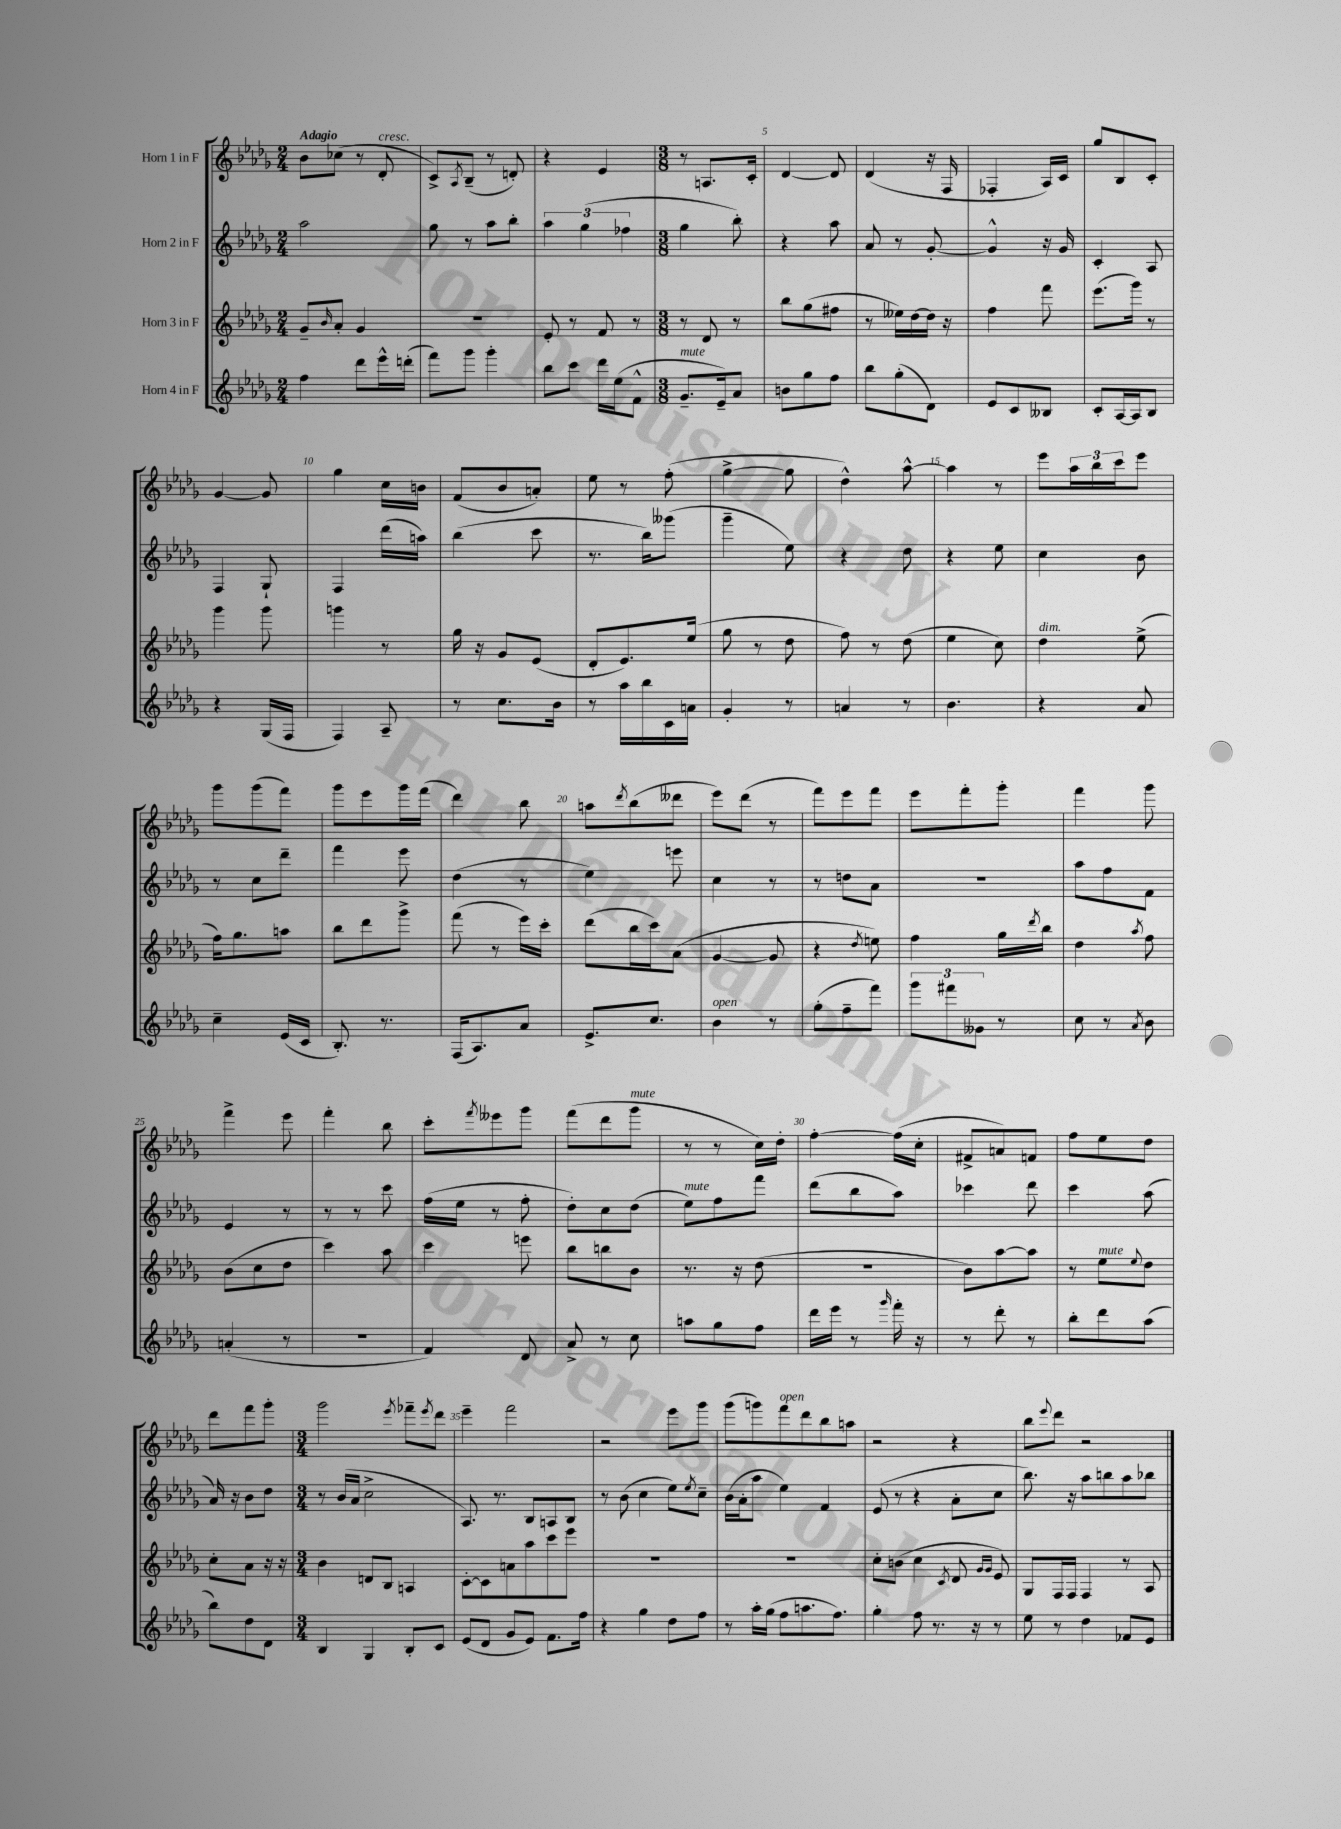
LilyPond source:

<<
\new StaffGroup <<
\new Staff = "s0" \with { instrumentName = "Horn 1 in F" } {
    \clef treble \key des \major \numericTimeSignature \time 2/4 \tempo "Adagio"
    bes'8 ces''8( r8 des'8-.^\markup { \italic "cresc." } |
    c'8->) \acciaccatura { aes8 } bes8--( r8 d'8-.) |
    r4 ees'4 |
    \numericTimeSignature \time 3/8 r8 a8. c'16-. |
    des'4~ des'8 |
    des'4( r16 f16 |
    fes4-. aes16) c'16 |
    ges''8 bes8 c'8-. |
    ges'4~ ges'8 |
    ges''4 c''16 b'16 |
    f'8( bes'8 a'8-.) |
    ees''8 r8 f''8-.( |
    ges''4~-> ges''8 |
    des''4-^) aes''8~-^ |
    aes''4 r8 |
    ees'''8 \tuplet 3/2 { aes''16 bes''16 c'''16 } ees'''8 |
    ges'''8 ges'''8( f'''8) |
    ges'''8 ees'''8 ges'''16 f'''16( |
    des'''4) bes''8 |
    a''8 \acciaccatura { des'''8 } bes''8( deses'''8 |
    ees'''8) des'''8( r8 |
    f'''8) ees'''8 f'''8 |
    ees'''8 f'''8-. ges'''8-. |
    f'''4 ges'''8 |
    f'''4-> ees'''8 |
    f'''4-. bes''8 |
    c'''8-. \acciaccatura { f'''8 } eeses'''8 ges'''8 |
    f'''8( des'''8 ges'''8^\markup { \italic "mute" } |
    r8 r8 c''16) des''16-. |
    f''4~-. f''16( c''16-. |
    fis'8-> a'8) f'8 |
    f''8 ees''8 des''8 |
    des'''8 f'''8 ges'''8-. |
    \numericTimeSignature \time 3/4 ges'''2 \acciaccatura { ees'''8 } fes'''8-- \acciaccatura { ees'''8 } des'''8 |
    ees'''4-- f'''2 |
    r2 ees'''8 ges'''8 |
    ges'''8( g'''8) f'''8^\markup { \italic "open" } des'''8 bes''8 a''8 |
    r2 r4 |
    bes''8 \appoggiatura { ees'''8 } des'''8 r2 \bar "|." |
}
\new Staff = "s1" \with { instrumentName = "Horn 2 in F" } {
    \clef treble \key des \major \numericTimeSignature \time 2/4
    aes''2 |
    ges''8 r8 aes''8 bes''8-. |
    \tuplet 3/2 { aes''4 ges''4( fes''4 } |
    \numericTimeSignature \time 3/8 ges''4 bes''8-.) |
    r4 aes''8 |
    aes'8 r8 ges'8~-. |
    ges'4-^ r16 ges'16 |
    c'4-. aes8 |
    f4 ges8-! |
    f4 des'''16( a''16) |
    bes''4( c'''8 |
    r8. bes''16) geses'''8( |
    ges'''4-- ees''8) |
    r4 des''8 |
    r4 ees''8 |
    c''4 bes'8 |
    r8 c''8 des'''8-- |
    f'''4 ees'''8 |
    des''4( r8 |
    ees''4) e'''8 |
    c''4 r8 |
    r8 d''8 aes'8 |
    R4. |
    aes''8 f''8 f'8 |
    ees'4 r8 |
    r8 r8 c'''8 |
    f''16( ees''16 r8 f''8-. |
    des''8-.) c''8 des''8( |
    ees''8^\markup { \italic "mute" }) f''8 f'''8 |
    des'''8( bes''8 aes''8) |
    ces'''4 des'''8 |
    c'''4 aes''8( |
    aes'16) r16 bes'8 des''8 |
    \numericTimeSignature \time 3/4 r8 bes'16( aes'16 c''2-> |
    aes8.) r8. bes8 a8 bes8 |
    r8 bes'8( c''4 ees''8) \acciaccatura { ees''8 } c''8-- |
    bes'16( aes'16-. aes''8 ees''4) f'4 |
    ees'8( r8 r4 aes'8-. c''8 |
    bes''8.) r16 aes''8 b''8 aes''8 bes''8 \bar "|." |
}
\new Staff = "s2" \with { instrumentName = "Horn 3 in F" } {
    \clef treble \key des \major \numericTimeSignature \time 2/4
    ges'8-- \grace { bes'16 } aes'8-. ges'4 |
    R2 |
    ees'8-. r8 f'8 r8 |
    \numericTimeSignature \time 3/8 r8 des'8 r8 |
    bes''8 ges''8( fis''8 |
    r8 eeses''16) des''16~ des''16 r16 |
    f''4 f'''8 |
    ees'''8.( ges'''16) r8 |
    ges'''4 ges'''8 |
    g'''4 r8 |
    ges''16 r16 ges'8 ees'8( |
    des'8-. ees'8.) ees''16( |
    ges''8 r8 des''8 |
    f''8) r8 des''8( |
    ees''4 c''8) |
    des''4^\markup { \italic "dim." } ees''8->( |
    f''16) ges''8. a''8 |
    bes''8 des'''8 ges'''8-> |
    f'''8( r8 ees'''16) c'''16-. |
    des'''8( bes''16 c'''16) aes'8( |
    ges'4~ ges'8 |
    r4 \acciaccatura { des''8 } e''8) |
    f''4 ges''16 \acciaccatura { des'''8 } bes''16 |
    des''4 \acciaccatura { aes''8 } f''8 |
    bes'8( c''8 des''8 |
    c'''4) aes''8 |
    c'''4 e'''8 |
    bes''8 b''8 bes'8 |
    r8. r16 des''8( |
    R4. |
    bes'8) aes''8~ aes''8 |
    r8 ees''8^\markup { \italic "mute" } \appoggiatura { ees''8 } des''8 |
    c''8-. aes'8 r16 r16 |
    \numericTimeSignature \time 3/4 bes'4 d'8 bes8 a4 |
    c'8~-. c'8 a'8 aes''8 c'''8 ees'''8 |
    R2. |
    R2. |
    c''8-. b'8( c''4 \acciaccatura { c'8 } des'8 \grace { ges'16 ges'16 } ees'8) |
    ges8 f16 f16 f4 r8 aes8 \bar "|." |
}
\new Staff = "s3" \with { instrumentName = "Horn 4 in F" } {
    \clef treble \key des \major \numericTimeSignature \time 2/4
    f''4 des'''8 ees'''16-^ d'''16-.( |
    f'''8) ges'''8 ges'''4-. |
    bes''8 c'''8 des'''16 ees''16( f'8-^ |
    \numericTimeSignature \time 3/8 ges'8.--^\markup { \italic "mute" } ees'16--) aes'8 |
    b'8 ges''8 f''8 |
    bes''8 ges''8-.( des'8) |
    ees'8 c'8 beses8 |
    c'8-. aes16~ aes16 bes8 |
    r4 ges16( f16 |
    f4) aes8-- |
    r8 c''8. bes'16 |
    r8 aes''16 bes''16 c'16 a'16 |
    ges'4-. r8 |
    a'4 r8 |
    bes'4. |
    r4 aes'8 |
    c''4-- ees'16( c'16 |
    bes8.-.) r8. |
    f16( aes8.) aes'8 |
    ees'8.-> c''8. |
    bes'4^\markup { \italic "open" } r8 |
    ges''8-.( f''8-- f'''8) |
    \tuplet 3/2 { ges'''8 fis'''8 geses'8 } r8 |
    c''8 r8 \acciaccatura { aes'8 } bes'8 |
    a'4-.( r8 |
    R4. |
    f'4) des'8 |
    aes'8-> r8 c''8 |
    a''8 ges''8 f''8 |
    des'''16 ees'''16 r8 \grace { ges'''16 } f'''16-. r16 |
    r8 des'''8-. r8 |
    bes''8-. des'''8 aes''8( |
    bes''8) des''8 des'8 |
    \numericTimeSignature \time 3/4 bes4 ges4 bes8-. c'8 |
    ees'8( des'8 ges'8 ees'8) f'8. f''16 |
    r4 ges''4 des''8 f''8 |
    r8 aes''16-. ges''16( f''8 a''8. f''8.) |
    ges''4-. f''8 r8. r16 r8 |
    ees''8 r8 des''4 fes'8 ees'8 \bar "|." |
}
>>
>>
\layout { \context { \Score \override BarNumber.break-visibility = ##(#f #t #t) barNumberVisibility = #(every-nth-bar-number-visible 5) } }
